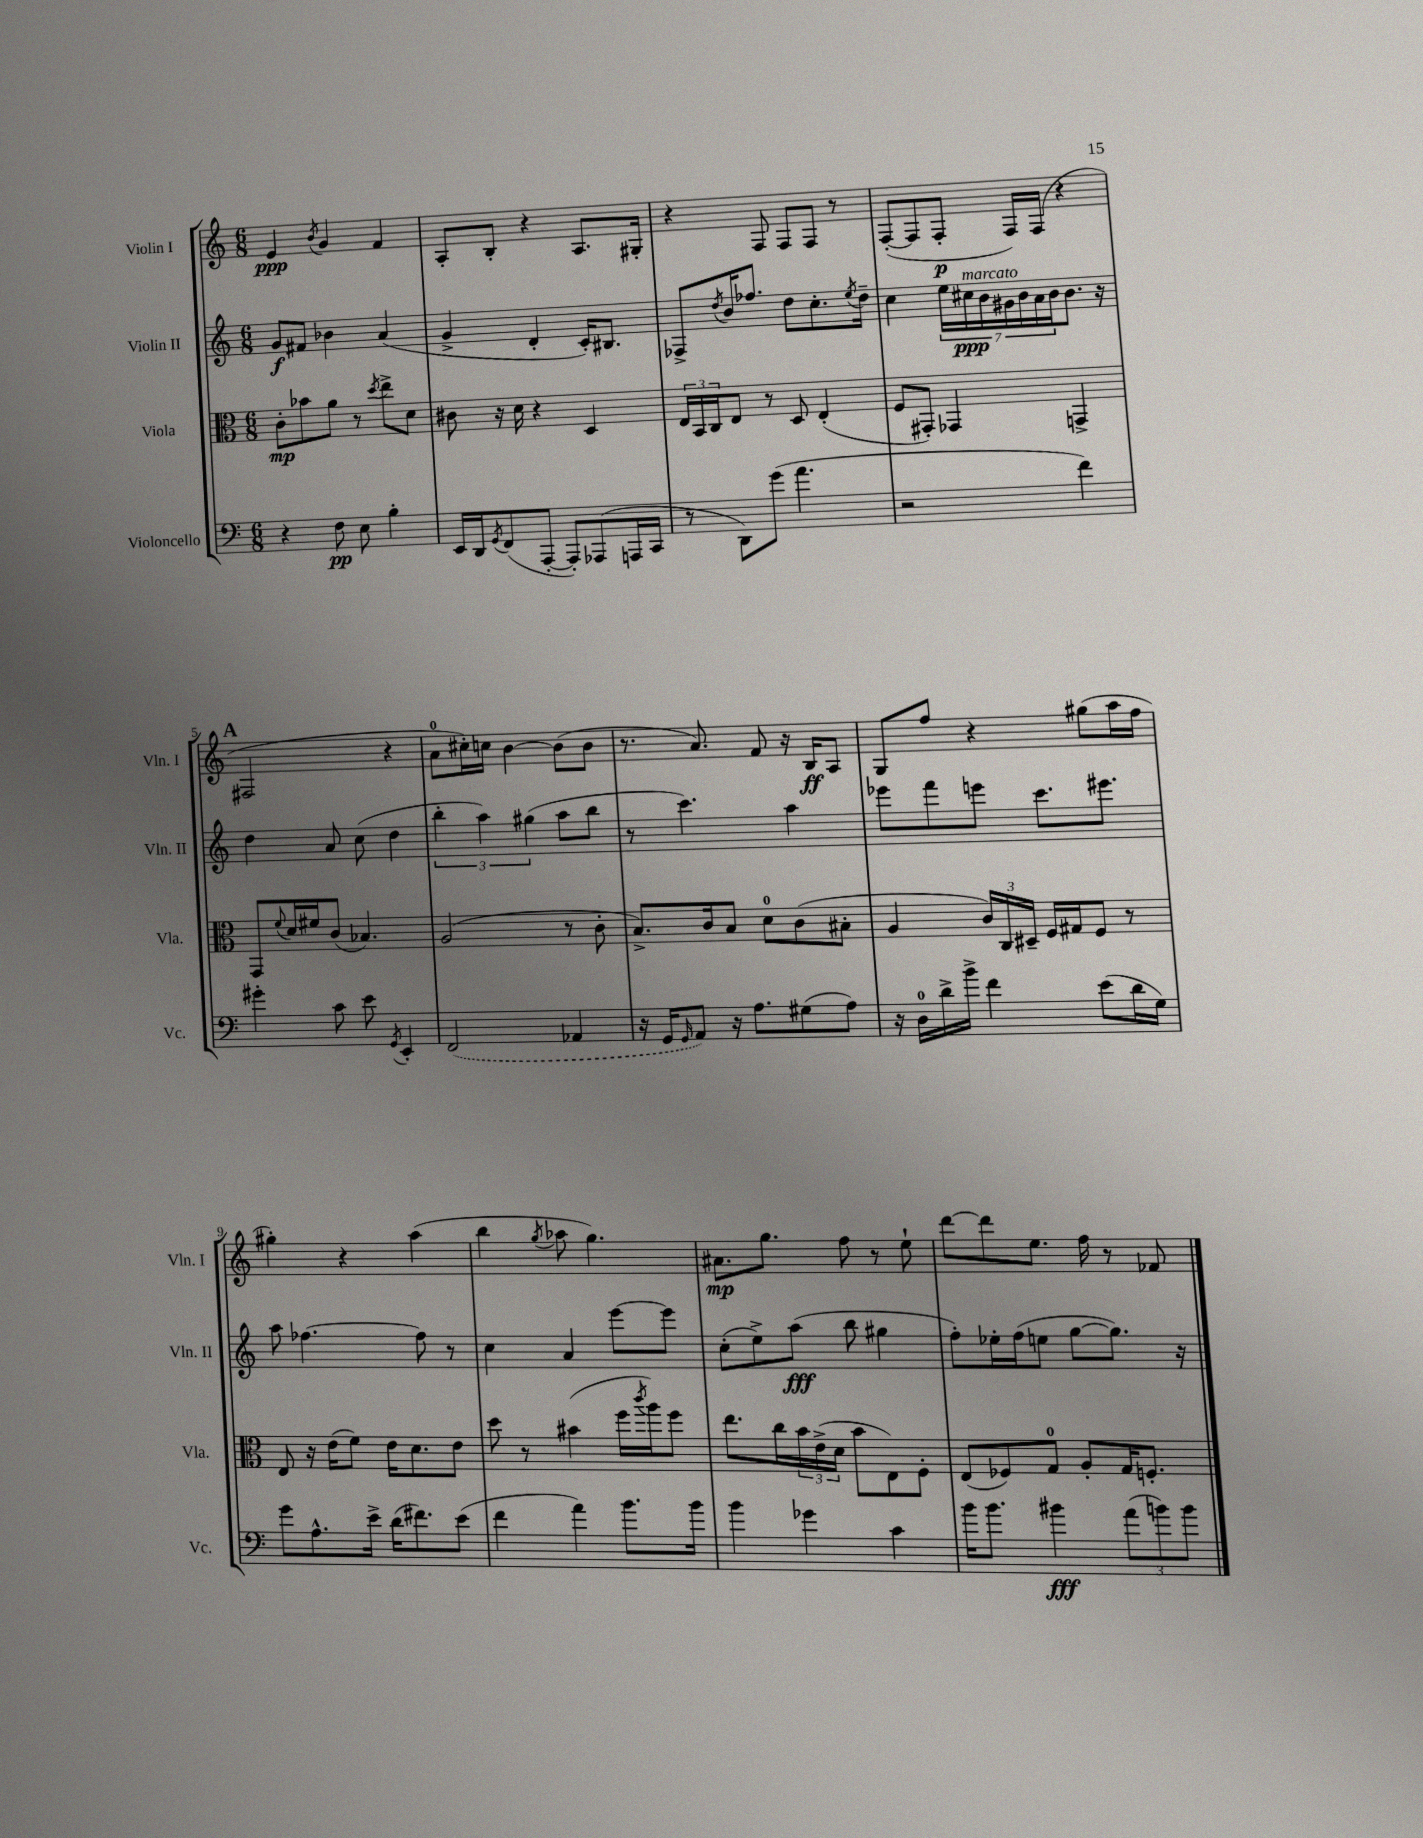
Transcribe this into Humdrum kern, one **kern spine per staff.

**kern	**kern	**kern	**kern
*staff4	*staff3	*staff2	*staff1
*clefF4	*clefC3	*clefG2	*clefG2
*k[]	*k[]	*k[]	*k[]
*M6/8	*M6/8	*M6/8	*M6/8
4r	8c'\L	8g/L	4e/
.	8b-\	8f#/J	.
.	.	.	8qb/
8F\	8a\J	4b-\	4g/
8E\	8r	.	.
.	8qdd/	.	.
4B'\	8ee^\L	(4a/	4f/
.	8d\J	.	.
=	=	=	=
16EE/LL	8c#\	4g^/	8A'/L
16DD/J	.	.	.
8qGG/	.	.	.
(8FF/	16r	.	8B'/J
.	16d\	.	.
[8AAA'/J	4r	4d'/	4r
8AAA'/]L)	.	.	.
(8AAA-/	4D/	16c'/LK)	8.A/L
.	.	8.B#/J	.
16AAA/L	.	.	.
16CC/JJ	.	.	16G#'/Jk
=	=	=	=
8r	24E/LL	8F-^/L	4r
.	24BB/	.	.
.	24C/J	.	.
.	.	8qdd/	.
8DD\L)	8E/J	16b/K	.
.	.	8.ff-/J	.
(8g\J	8r	.	8F/
4.a\	8D/	8dd\L	8F/L
.	(4E'/	8.cc'\	8F/J
.	.	.	8r
.	.	8qee/	.
.	.	16dd~\Jk	.
=	=	=	=
2r	8F/L	4cc\	([8F'/L
.	8GG#'/J)	.	8F/]
.	4GG-/	28ee\LL	8F'/J
.	.	28cc#\	.
.	.	28b\	.
.	.	28g#\	.
.	.	.	16F/LL)
.	.	28b\	.
.	.	28a\	.
.	.	.	(16F/JJ
.	.	28b\J	.
4f\)	4GG^/	8.b\J	4r
.	.	16r	.
=	=	=	=
4g#'\	8GG/L	4dd\	2F#/
.	8qqf/	.	.
.	16d/L	.	.
.	16f#/J	.	.
8c\	(8c/J	8a/	.
8e\	4.B-/)	(8cc\	.
8qGG/	.	.	.
4EE'/	.	4dd\	4r
=	=	=	=
(2FF/	(2A/	6bb'\	8a\L
.	.	.	16cc#'\L)
.	.	6aa\)	.
.	.	.	16cc\JJ
.	.	.	[4b\
.	.	(6gg#\	.
4AA-/	8r	8aa\L	(8b\]L
.	8c'\	8bb\J	8b\J
=	=	=	=
16r	8.B^/L)	8r	8.r
16GG/LK	.	.	.
16qqGG/	.	.	.
8AA/J)	.	4.ccc\)	.
.	16c/k	.	8.a/)
16r	8B/J	.	.
8.A\L	.	.	.
.	8d\L	.	8f/
(8G#\	(8c\	4aa\	16r
.	.	.	16B/LK
8A\J)	8B#'\J	.	8A/J
=	=	=	=
16r	4A/	8eee-\L	8G/L
16D\LL	.	.	.
16d^\	.	8fff\	8ff/J
16b^\JJ	.	.	.
4f\	24c/LL)	8eee\J	4r
.	24C/	.	.
.	24D#~/JJ	.	.
.	16F/LL	8.ccc\L	.
.	16G#/J	.	.
(8e\L	8F/J	.	(8gg#\L
.	.	8.eee#\J	.
16d\L	8r	.	16aa\L
16G\JJ)	.	.	16ff\JJ
=	=	=	=
8g\L	8E/	8aa\	4gg#'\)
8.A^^\	16r	[4.ff-\	.
.	(16e\LK	.	.
.	8f\J)	.	4r
16e^\Jk	.	.	.
(16d\LK	16e\LK	.	.
8.f#\)	8.d\	.	.
.	.	8ff-\]	(4aa\
(8e\J	8e\J	8r	.
=	=	=	=
4f\	8dd\	4cc\	4bb\
.	8r	.	.
.	.	.	8qgg/
4a\)	(4b#\	4a/	8aa-\
.	.	.	4.gg\)
8.b\L	16ff\LL	[8eee\L	.
.	8qccc/	.	.
.	16aa\J)	.	.
.	8ff\J	8eee\]J	.
16b\Jk	.	.	.
=	=	=	=
4b\	8.ee\L	(8cc'\L	8.a#\L
.	.	8ee^\)	.
.	16cc\L	.	8.gg\J
4g-\	24b\	(8aa\J	.
.	(24e^\	.	.
.	24d\JJ	.	.
.	8b\L	8bb\	8ff\
4c\	8E\)	4gg#\	8r
.	8F'\J	.	8ee`\
=	=	=	=
16b\LK	(8E/L	8ff'\L)	[8ddd\L
8.b\J	.	.	.
.	8F-/)	16ee-'\L	8ddd\]
.	.	(16ff\J	.
4b#\	8G/J	8ee\J	8.ee\J
.	8A'/L	[8gg\L	.
.	.	.	16ff\
(12a\L	16G/K	8.gg\]J)	8r
.	8.F'/J	.	.
12b\)	.	.	.
.	.	.	8f-/
12b\J	.	.	.
.	.	16r	.
==	==	==	==
*-	*-	*-	*-
